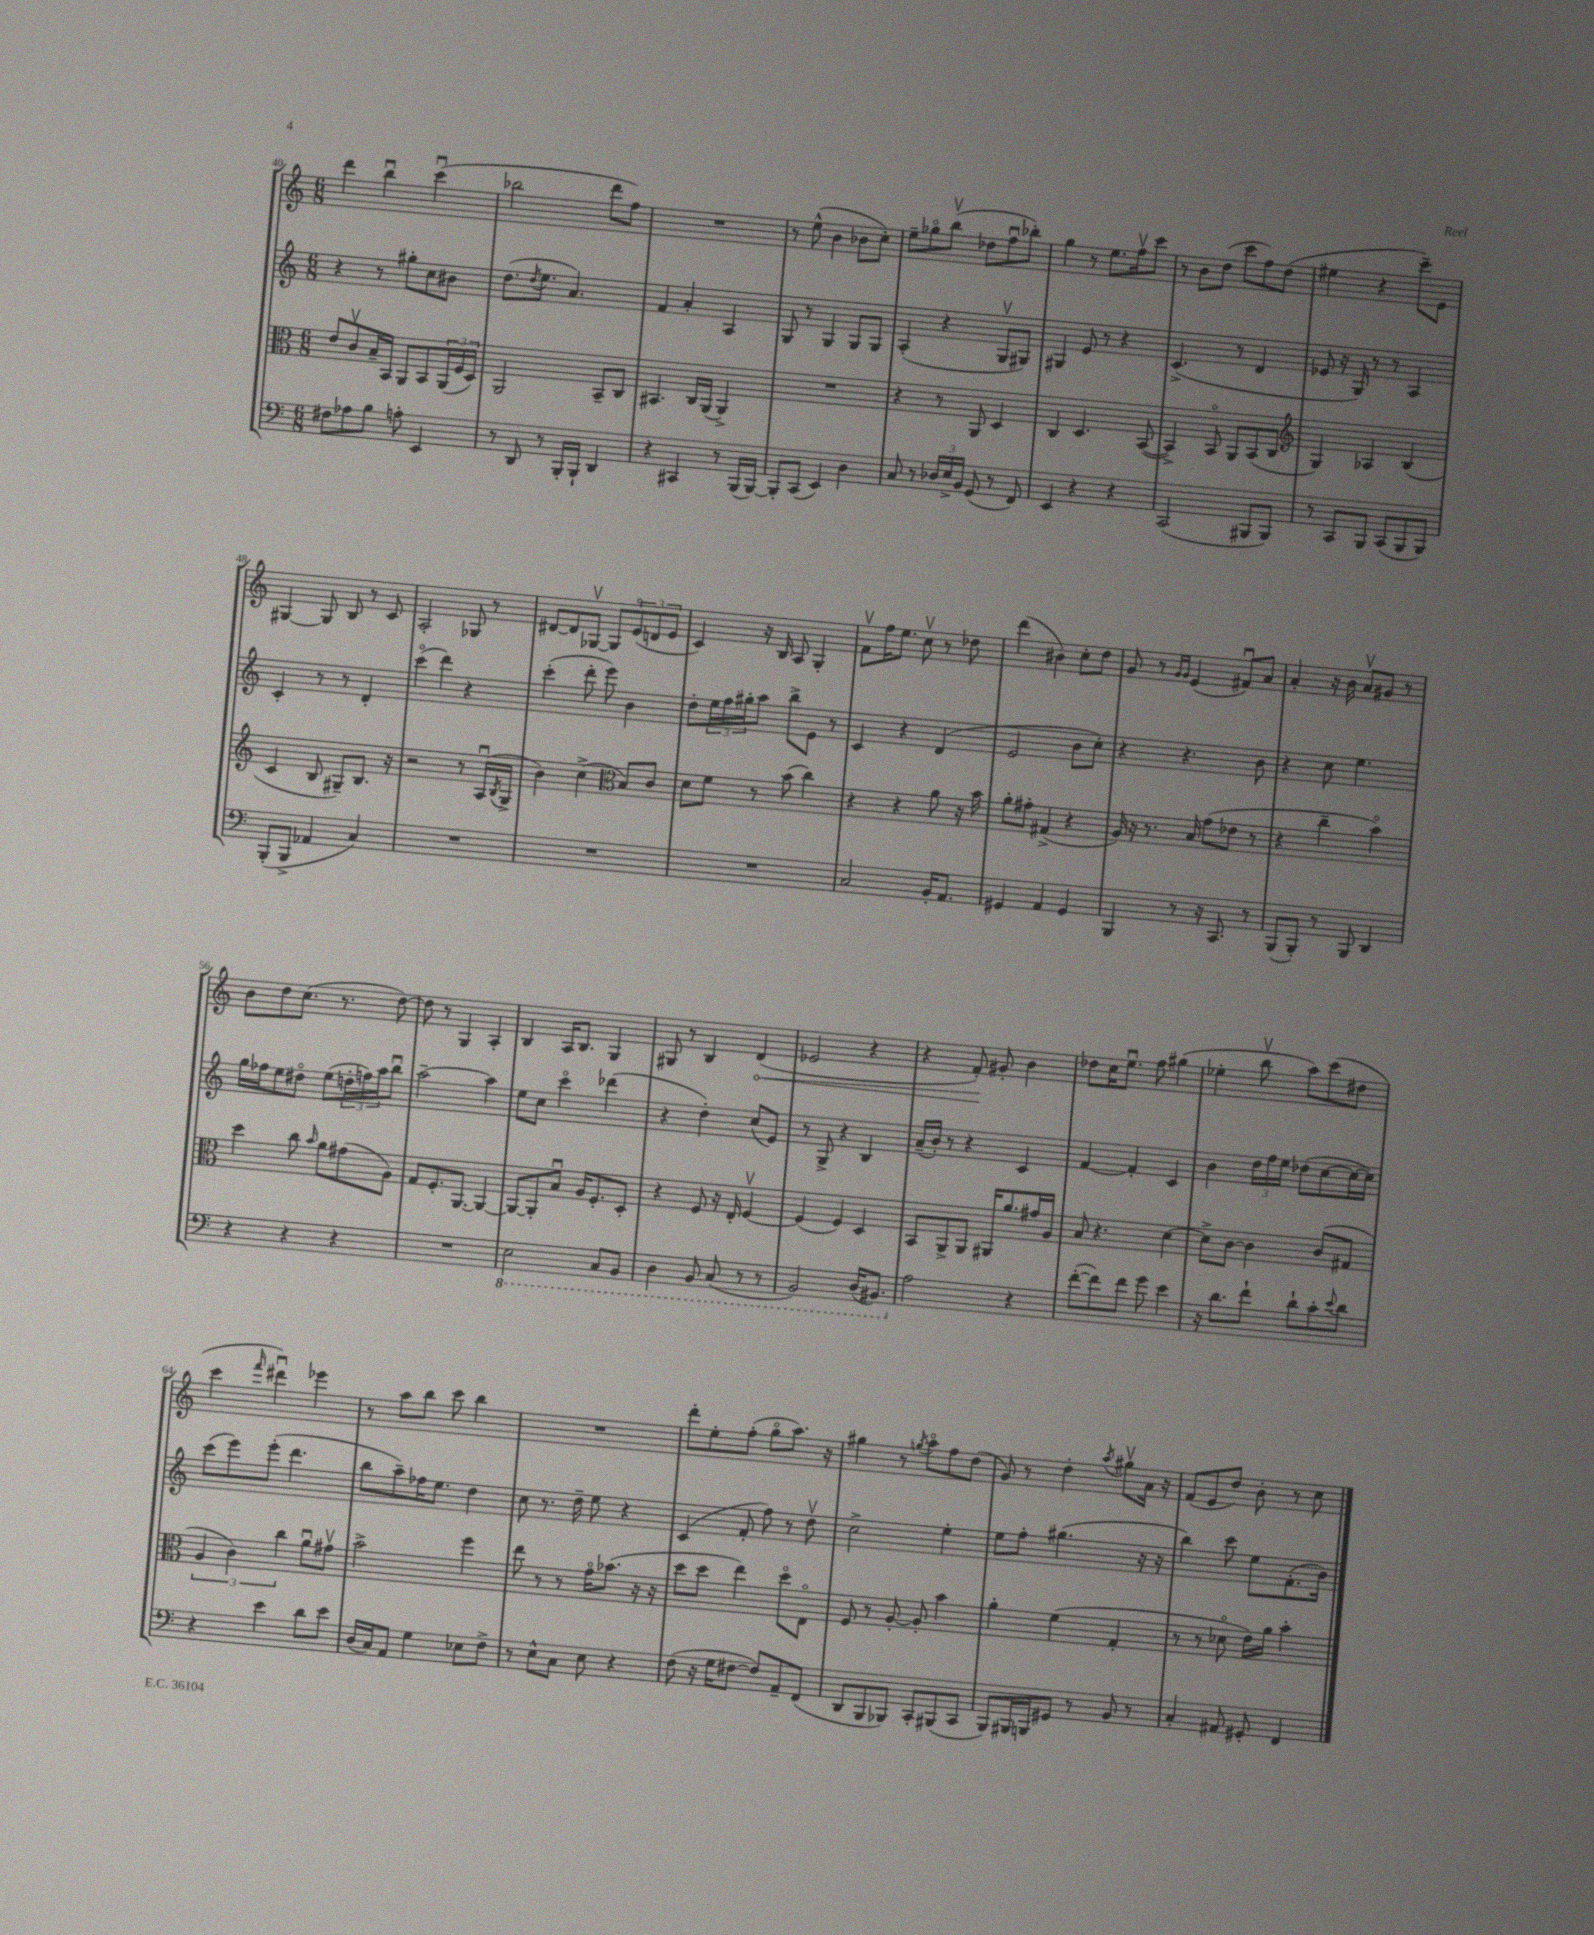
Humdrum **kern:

**kern	**kern	**kern	**kern
*staff4	*staff3	*staff2	*staff1
*clefF4	*clefC3	*clefG2	*clefG2
*k[]	*k[]	*k[]	*k[]
*M6/8	*M6/8	*M6/8	*M6/8
8F#\L	8e/L	4r	4ddd\
8A-\	8cv/	.	.
8B\J	16B~/L	8r	4bbu\
.	16BB/JJ	.	.
8A'\	8AA/L	8gg#'\L	.
4EE/	8BB/	8cc\	(4cccu\
.	(24AA/L	8b#\J	.
.	24F/	.	.
.	24D/JJ)	.	.
=	=	=	=
8r	2AA/	(8.dd\L	2bb-\
8DD/	.	.	.
.	.	8qdd/	.
.	.	8.ee\J	.
8r	.	.	.
16BBB'/LL	.	4.a/)	.
16BBB`/JJ	.	.	.
4DD/	8BB~/L	.	8ddd\L
.	8C/J	.	8ff\J)
=	=	=	=
4r	4.BB#/	4f/	2.r
4CC#/	.	4a'/	.
.	16C/LL	.	.
.	(16AA/JJ	.	.
8r	4AA^/)	4A/	.
(16BBB/LL	.	.	.
[16BBB/JJ)	.	.	.
=	=	=	=
8BBB'/]L	2.r	8G/	8r
(8CC/J	.	8r	(8ee^^\
4EE/)	.	4G/	4b\
4D\	.	8G/L	8b-\L
.	.	8G/J	8cc'\J)
=	=	=	=
8C/	4r	(4A'/	8ee~\L
8r	.	.	8gg-o\
24D-/LL	8r	4r	(8bbv\J
24E^/	.	.	.
24BB/JJ	.	.	.
(8GG/	8AA/	.	8dd-\L
8r	4D/	8Gv/L	8ffu\
8FF/)	.	8G#/J)	8bb-'\J)
=	=	=	=
4EE/	4C/	4G#/	4gg\
4r	4.D/	8e/	8r
.	.	8r	8.ee\L
4r	.	4r	.
.	.	.	16ffv\k
.	([8BB/	.	8ccc\J
=	=	=	=
(2CC/	4BB^/])	(4.c^/	8r
.	.	.	8b\L
.	8BBo/	.	(8dd\J
.	8AA/L	8r	8ccc\L
8BBB#/L	(8BB/	4d/	8ff\)
8BBB#/J)	8C/J	.	(8dd\J
=	=	=	=
*	*clefG2	*	*
8r	4G/)	8e-/	4ee#\
8CC/L	.	16r	.
.	.	16G/)	.
8BBB/J	4A-/	8r	4r
(8CC/L	.	8r	.
8BBB/	(4B/	4A/	8ccc~\L)
8BBB/J)	.	.	8e\J
=	=	=	=
(8BBB'/L	4c/	4c'/	[4G#/
8BBB^/J	.	.	.
4AA-/	8B/	8r	8G#/]
.	8G#~/L)	8r	8B/
4C/)	8.B/J	4d'/	8r
.	.	.	8c/
.	16r	.	.
=	=	=	=
2.r	2r	(4ccco\	2A'/
.	.	4ddd\)	.
.	8r	4r	8G-/
.	(16Au/LL	.	8r
.	8qB/	.	.
.	16G^/JJ	.	.
=	=	=	=
2.r	4b\)	(4ccc'\	[8d#/L
.	.	.	8d#/]
.	(4cc^\	8ddd'\	[8G-v/J
.	.	8eee\)	8G-/]L
*	*clefC3	*	*
.	8B/L)	4b\	(12eo/
.	.	.	12d/
.	8c/J	.	.
.	.	.	12e/J
=	=	=	=
2.r	8d\L	8dd'\L	4c/)
.	8f\J	24ee\L	.
.	.	24ff\	.
.	.	24gg#'\J	.
.	8r	8aa\J	16r
.	.	.	16B/
.	(8b\	8bb^\L	8A/
.	4cc\)	8e\J	4G'/
.	.	8r	.
=	=	=	=
2C/	4r	4c/	8fv\L
.	.	.	16ff\K
.	.	.	8.ee\J
.	4r	4r	.
.	.	.	8ccv\
16BB'/LK	8a\	(4d/	8r
8.AA/J	.	.	.
.	16r	.	8dd-\
.	16b\	.	.
=	=	=	=
4GG#/	8a'\L	2e/	(4ddd\
.	8g#'\J	.	.
4AA/	(4G#^/	.	4b#\)
4GG#/	4r	8b\L	8cc'\L
.	.	8cc'\J)	8dd\J
=	=	=	=
4BBB/	16A/)	4r	8g/
.	16r	.	.
.	8.r	.	8r
.	.	.	16qqg/LL
.	.	.	16qqg/JJ
8r	.	4.r	(4e/
.	16B/	.	.
16r	(8g\L	.	.
8.CC/	.	.	.
.	8e-\J	.	8f#u/L)
8r	8r	8b\	8a/J
=	=	=	=
(8BBB/L	4r	4r	4a'/
8BBB'/J)	.	.	.
8r	4cc~\	8cc\	16r
.	.	.	16b\
8BBB/	.	4.ee\	8av/L
4DD/	4bo\)	.	8g#/J
.	.	.	8r
=	=	=	=
4r	4dd\	16gg\LL	8b\L
.	.	16ff-\J	.
.	.	8ee\	8dd\
4r	8cc\	8dd#o\J	(8.cc\J
.	16qqb/	.	.
.	8a\L	(8ee\L	.
.	.	.	8.r
4r	(8g#\	24dd'\L	.
.	.	24ff\)	.
.	.	24aa\J	.
.	8A\J)	8bbu\J	[8dd\)
=	=	=	=
2.r	8G/L	[2aa~\	8dd\]
.	8.F'/	.	8r
.	.	.	4G/
.	[8.AA/J	.	.
.	4AA/_	4aa\]	4A'/
=	=	=	=
2EE\	8AA/_L	8ee\L	4B/
.	8AA'/]	8cc\J	.
.	8Bu/J	4ccco\	16A/LK
.	.	.	8.B/J
.	16A/LK	.	.
.	8.F'/	.	.
8CC/L	.	(4ddd-\	4G/
8BBB/J	8D'/J	.	.
=	=	=	=
4DD\	4r	4r	8G#/
.	.	.	8r
8BBB/	8F/	4dd'\)	4B/
(8CC/	16r	.	.
.	16E'/	.	.
8r	[4Fv/	(8cc/L	(4d/
8r	.	8e/J)	.
=	=	=	=
2BBB/)	(4F/]	8r	2e-/
.	.	8G^/	.
.	4F/)	4r	.
(16DD/LK	4D/	4B/	4r
8.BBB#/J)	.	.	.
=	=	=	=
2A\	8BB/L	(16a~/LL	4r
.	.	16b'/JJ)	.
.	8AA^/	8r	.
.	8AA/J	4r	8f'/)
.	16AA#/LK	.	8g#'/
.	8.a/	.	.
4r	.	4c/	4b\
.	16g#/L	.	.
.	16A/JJ	.	.
=	=	=	=
([8f'\L	8B/	[4f/	8dd-\L
8f\])	4.r	.	16cc\K
.	.	.	8.eeu\J
8f\J	.	4f'/]	.
8g\	.	.	8ff\
4e\	[4d\	4c/	(4gg#\
=	=	=	=
16r	8d^\]L	4b\	4ee-'\
8.d\L	.	.	.
.	[8c\J	.	.
8f`\J	4c\]	24dd\LL	8bbv\
.	.	24ff\	.
.	.	24ee\JJ	.
8d`\L	.	(8dd-\L	8aa\L)
8c'\	(8c/L	[8cc\	(8ccc\
8qqe/	.	.	.
8d\J	8G#/J	16cc\_L	8dd#\J
.	.	16cc\]JJ)	.
=	=	=	=
4r	6A/	(8ccc\L	4ccc\
.	.	8eee\)	.
.	6c\)	.	.
.	.	.	16qqfff/
4e\	.	(8eee'\J	4ddd#u\)
.	6cc\	.	.
.	.	4.ddd\	.
8d\L	8au\L	.	4eee-\
8e\J	8g#v\J	.	.
=	=	=	=
(16D/LL	2b^\	8bb\L	8r
16C/J)	.	.	.
8AA/J	.	8aa~\)	8aa\L
4G\	.	16ff-\K	8bb\J
.	.	8.ee\J	.
.	.	.	8ccc\
8E-\L	4ff\	4dd\	4bb\
8F^\J	.	.	.
=	=	=	=
8r	8ee\	8cc\	2.r
8E^^\L	8r	8.r	.
8C\J	8r	.	.
.	.	16dd~\	.
8E\	16go\LK	8ee\	.
.	(8.b-\J	.	.
4r	.	4r	.
.	16r	.	.
.	16r	.	.
=	=	=	=
(8F\	8dd\L	(4c/	8ddd'\L
16r	8dd\J	.	8ee'\
16G\LK	.	.	.
[8F#\J	4ee\)	8f'/	(8ff'\J
8F#/]L)	.	8ff\)	8ggo\L
8AA~/	8ddo\L	8r	8.aa\J)
(8FF/J	8Eo\J	8ddv\	.
.	.	.	16r
=	=	=	=
8DD/L	8F/	2cc^\	4gg#\
8BBB/	8r	.	.
8BBB-/J)	[8A'/	.	8r
.	.	.	8qgg/
8CC'/L	8A'/]	.	8aao\L
(8BBB#/	4b\	4ee'\	8ff\
8CC/J	.	.	(8dd\J
=	=	=	=
8BBB/L)	4a'\	8ee\L	8g/)
16BBB#/L	.	8ff'\J	8r
16BBB/J	.	.	.
8GG#/J	(4f\	(4.gg#\	4dd'\
8r	.	.	.
.	.	.	8qaa/
8BB/	4G'/	.	8gg#v\L
8r	.	16r	16a\Jk
.	.	16r	16r
=	=	=	=
4C'/	8r	4bb\)	(8f/L
.	8r	.	8e/
8AA#/	8d-o\	8ccc\	8dd/J)
8GG#'/	16e\LL)	8ee\L	8b'\
.	16a\JJ	.	.
4FF/	4b'\	(8.f'\	8r
.	.	.	8cc\
.	.	16b\Jk)	.
==	==	==	==
*-	*-	*-	*-
